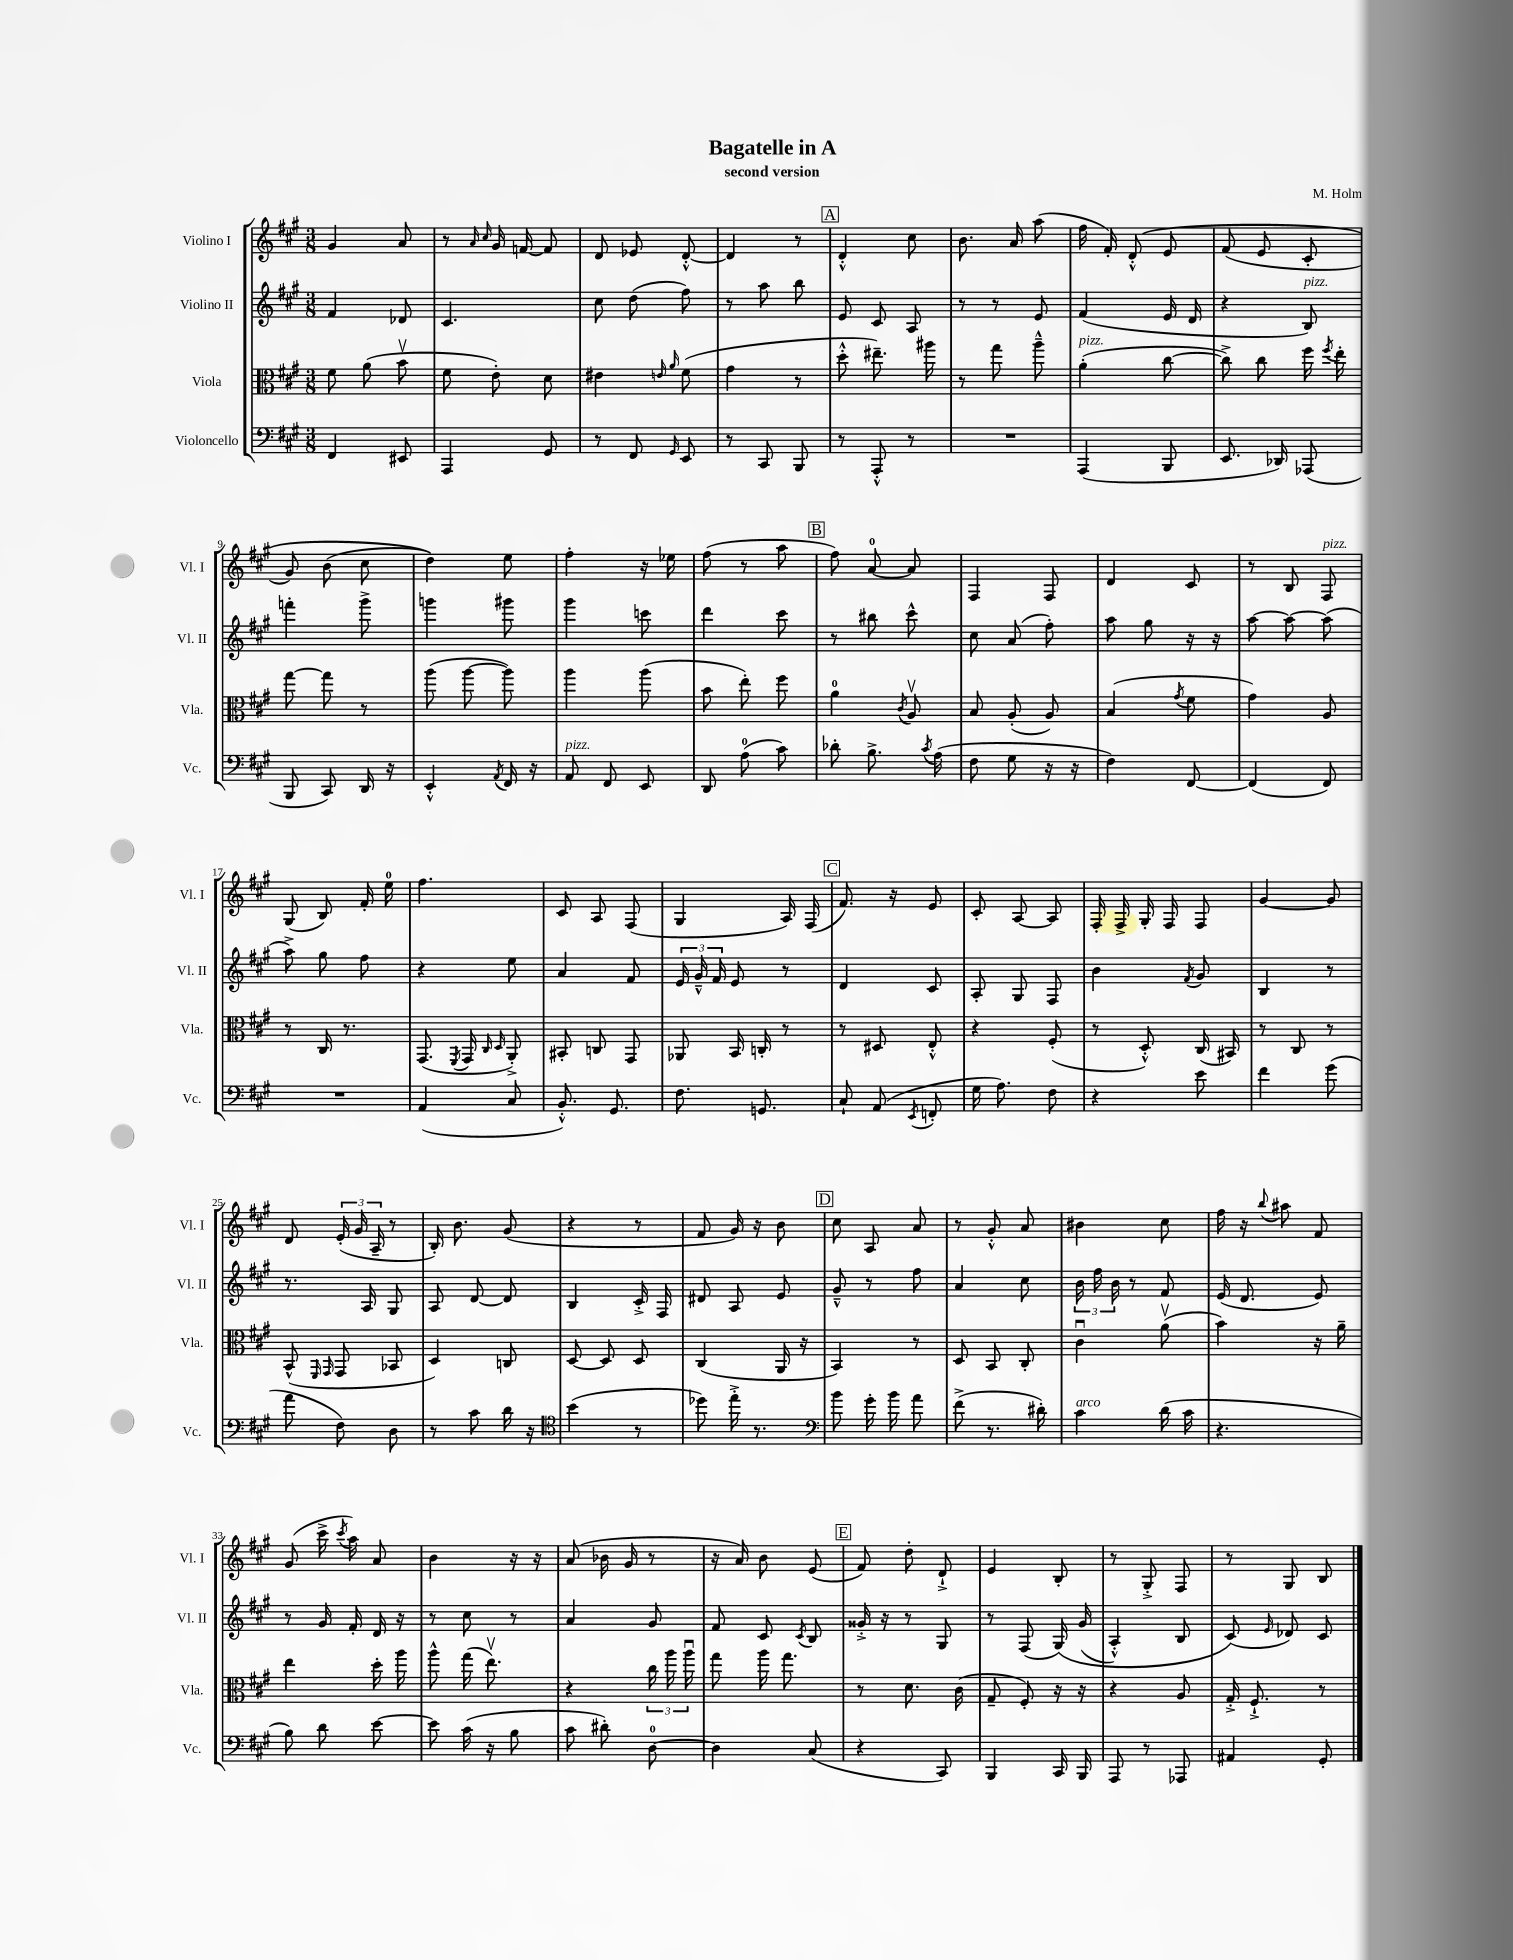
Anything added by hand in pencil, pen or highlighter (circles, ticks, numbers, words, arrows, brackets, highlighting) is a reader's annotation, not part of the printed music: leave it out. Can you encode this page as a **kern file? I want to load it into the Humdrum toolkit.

**kern	**kern	**kern	**kern
*part4	*part3	*part2	*part1
*staff4	*staff3	*staff2	*staff1
*I"Violoncello	*I"Viola	*I"Violino II	*I"Violino I
*I'Vc.	*I'Vla.	*I'Vl. II	*I'Vl. I
*clefF4	*clefC3	*clefG2	*clefG2
*k[f#c#g#]	*k[f#c#g#]	*k[f#c#g#]	*k[f#c#g#]
*M3/8	*M3/8	*M3/8	*M3/8
=1	=1	=1	=1
4FF#/	8f#\	4f#/	4g#/
.	(8a\	.	.
8EE#X/	8bv\	8d-X/	8a/
=2	=2	=2	=2
4AAA/	8f#\	4.c#/	8r
.	.	.	16qqa/
.	.	.	16qqcc#/
.	8e'\)	.	16g#/
.	.	.	[16fn/
8GG#/	8d\	.	8f/]
=3	=3	=3	=3
8r	4e#X\	8cc#\	8d/
8FF#/	.	(8dd\	8e-X/
.	16qqen/	.	.
16qqGG#/	16qqa/	.	.
8EE/	(8f#\	8ff#\)	[8d'^^/
=4	=4	=4	=4
8r	4g#\	8r	4d/]
8CC#/	.	8aa\	.
8BBB/	8r	8bb\	8r
!!LO:REH:place=s1:t=A
=5	=5	=5	=5
8r	8dd'^^\	8e/	4d'^^/
8AAA'^^/	8.ee#X~\)	8c#/	.
8r	.	8A/	8cc#\
.	16aa#X\	.	.
=6	=6	=6	=6
4.r	8r	8r	8.b\
.	8gg#\	8r	.
.	.	.	16a/
.	8aa~^^\	8e/	(8aa\
=7	=7	=7	=7
!	!LO:TX:a:i:t=pizz.	!	!
(4AAA/	(4a'\	(4f#/	16ff#\
.	.	.	16f#'/)
.	.	.	(8d'^^/
8BBB/	[8cc#\	16e/	8e/
.	.	16d/	.
=8	=8	=8	=8
8.EE/	8cc#^\])	4r	(8f#/
.	8cc#\	.	8e/
16DD-X/)	.	.	.
!	!	!LO:TX:a:i:t=pizz.	!
(8AAA-X/	16ff#\	8B/)	8c#'/
.	8qff#/	.	.
.	16ee'\	.	.
!!LO:LB:g=z
=9	=9	=9	=9
8BBB/	[8gg#\	4fffn'\	8g#/)
8CC#/)	8gg#\]	.	(8b\
16DD/	8r	8ggg#^\	8cc#\
16r	.	.	.
=10	=10	=10	=10
4EE'^^/	(8aa\	4gggn\	4dd\))
.	[8aa\	.	.
8qAA/	.	.	.
16FF#/	8aa\])	8ggg#X\	8ee\
16r	.	.	.
=11	=11	=11	=11
!LO:TX:a:i:t=pizz.	!	!	!
8AA/	4aa\	4ggg#\	4ff#'\
8FF#/	.	.	.
8EE/	(8aa\	8cccn\	16r
.	.	.	16ee-X\
=12	=12	=12	=12
8DD/	8b\	4ddd\	(8ff#\
(8A\	8ee'\)	.	8r
8c#\)	8ff#\	8ccc#\	8aa\
!!LO:REH:place=s1:t=B
=13	=13	=13	=13
8d-X'\	4a\	8r	8ff#\)
8.B^\	.	8bb#X\	[8a/
.	8qc#/	.	.
.	8Av/	8ccc#^^\	8a/]
8qc#/	.	.	.
(16A\	.	.	.
=14	=14	=14	=14
8F#\	8B/	8cc#\	4F#/
8G#\	(8A'/	(8a/	.
16r	8A/)	8ff#'\)	8F#/
16r	.	.	.
=15	=15	=15	=15
4F#\)	(4B/	8aa\	4d/
.	.	8gg#\	.
.	8qg#/	.	.
[8FF#/	8f#\	16r	8c#/
.	.	16r	.
=16	=16	=16	=16
(4FF#/]	4g#\)	[8aa\	8r
.	.	8aa\_	8B/
!	!	!	!LO:TX:a:i:t=pizz.
8FF#/)	8A/	(8aa\]	8F#/
!!LO:LB:g=z
=17	=17	=17	=17
4.r	8r	8aa^\)	(8G#/
.	16C#/	8gg#\	8B/)
.	8.r	.	.
.	.	8ff#\	16f#'/
.	.	.	16ee\
=18	=18	=18	=18
(4AA/	(8.GG#/	4r	4.ff#\
.	8qFF#/	.	.
.	16GG#/	.	.
.	16qqC#/	.	.
.	16qqD/	.	.
8C#/	8AA'^/)	8ee\	.
=19	=19	=19	=19
8.BB'^^/)	8BB#X'/	4a/	8c#/
.	8Cn/	.	8A/
8.GG#/	.	.	.
.	8GG#/	8f#/	(8F#/
=20	=20	=20	=20
8.F#\	8AA-X/	24e/	4G#/
.	.	24g#~^^/	.
.	.	24f#/	.
.	16BB/	8e/	.
8.GGn/	16Cn'/	.	.
.	8r	8r	16A/)
.	.	.	(16F#/
!!LO:REH:place=s1:t=C
=21	=21	=21	=21
8C#`/	8r	4d/	8.f#/)
(8AA/	8D#X/	.	.
.	.	.	16r
8qEE/	.	.	.
8FFn'/	8E'^^/	8c#/	8e/
=22	=22	=22	=22
16G#\	4r	8A'/	8c#'/
8.A\)	.	.	.
.	.	8G#/	[8A/
8F#\	(8F#'/	8F#/	8A/]
=23	=23	=23	=23
4r	8r	4b\	16F#'/
.	.	.	16F#^/
.	8D'^^/)	.	16G#'/
.	.	.	16F#/
.	.	8qf#/	.
8e\	(16C#/	8g#/	8F#/
.	16BB#X/)	.	.
=24	=24	=24	=24
4f#\	8r	4B/	[4g#/
.	8C#/	.	.
(8g#\	8r	8r	8g#/]
!!LO:LB:g=z
=25	=25	=25	=25
8a\	(8BB^^/	8.r	8d/
.	16qqFF#/	.	.
.	16qqGG#/	.	.
8F#\)	8GG#/	.	(24e'/
.	.	.	24g#/
.	.	16A/	.
.	.	.	24A~/
8D\	8BB-X/	8G#/	8r
=26	=26	=26	=26
8r	4D/)	8A/	16B'/)
.	.	.	8.b\
8c#\	.	[8d/	.
16d\	8Cn/	8d/]	(8g#/
16r	.	.	.
=27	=27	=27	=27
*clefC4	*	*	*
(4b\	[8D/	4B/	4r
.	8D/]	.	.
8r	8D/	16c#'^/	8r
.	.	16F#/	.
=28	=28	=28	=28
8dd-X\)	(4C#/	8d#X/	8f#/
16ee'^\	.	8A/	16g#/)
8.r	.	.	16r
.	16AA/	8e/	8b\
.	16r	.	.
!!LO:REH:place=s1:t=D
=29	=29	=29	=29
*clefF4	*	*	*
8b\	4BB/)	8g#~^^/	8cc#\
16g#'\	.	8r	8A/
16b\	.	.	.
8a\	8r	8ff#\	8a/
=30	=30	=30	=30
(8f#^\	8D/	4a/	8r
8.r	8BB/	.	8g#'^^/
.	8C#'/	8cc#\	8a/
16d#X'\)	.	.	.
=31	=31	=31	=31
!LO:TX:a:i:t=arco	!	!	!
4c#\	4c#u\	24b\	4b#X\
.	.	24ff#\	.
.	.	24b\	.
.	.	8r	.
(16d\	(8av\	8f#/	8cc#\
16c#\	.	.	.
=32	=32	=32	=32
4.r	4b\)	(16e/	16ff#\
.	.	8.d/	16r
.	.	.	8qqbb/
.	.	.	8aa#X\
.	16r	8e/)	8f#/
.	16a~\	.	.
!!LO:LB:g=z
=33	=33	=33	=33
8B\)	4ee\	8r	(8g#/
8d\	.	16g#/	16ccc#^\
.	.	.	8qccc#/
.	.	16f#'/	16aa\)
[8e\	16dd'\	16d/	8a/
.	16aa\	16r	.
=34	=34	=34	=34
8e\]	8aa^^\	8r	4b\
(16c#\	(16gg#\	8cc#\	.
16r	8.eev\)	.	.
8B\	.	8r	16r
.	.	.	16r
=35	=35	=35	=35
8c#\	4r	4a/	(8a/
8d#X'\)	.	.	16b-X\
.	.	.	16g#/
[8D\	24cc#\	8g#/	8r
.	24aa\	.	.
.	24aau\	.	.
=36	=36	=36	=36
4D\]	8gg#\	8f#/	16r
.	.	.	16a/)
.	16aa\	8c#/	8b\
.	8.gg#\	.	.
.	.	8qc#/	.
(8C#/	.	8B/	(8e/
!!LO:REH:place=s1:t=E
=37	=37	=37	=37
4r	8r	16g##X'^/	8f#/)
.	.	16r	.
.	8.d\	8r	8dd'\
8CC#/)	.	8G#/	8d`^/
.	(16c#\	.	.
=38	=38	=38	=38
4BBB/	8G#~/	8r	4e/
.	8F#'/)	(8F#/	.
16CC#/	16r	(16G#/)	8B'/
16BBB/	16r	(16g#/	.
=39	=39	=39	=39
8AAA/	4r	4A'^^/)	8r
8r	.	.	8G#'^/
8AAA-X/	8A/	8B/	8F#/
=40	=40	=40	=40
4AA#X/	16G#'^/	(8c#/)	8r
.	8.F#`^/	.	.
.	.	16qqe/	.
.	.	8d-X/)	8G#/
8GG#'/	8r	8c#/	8B/
==	==	==	==
*-	*-	*-	*-
